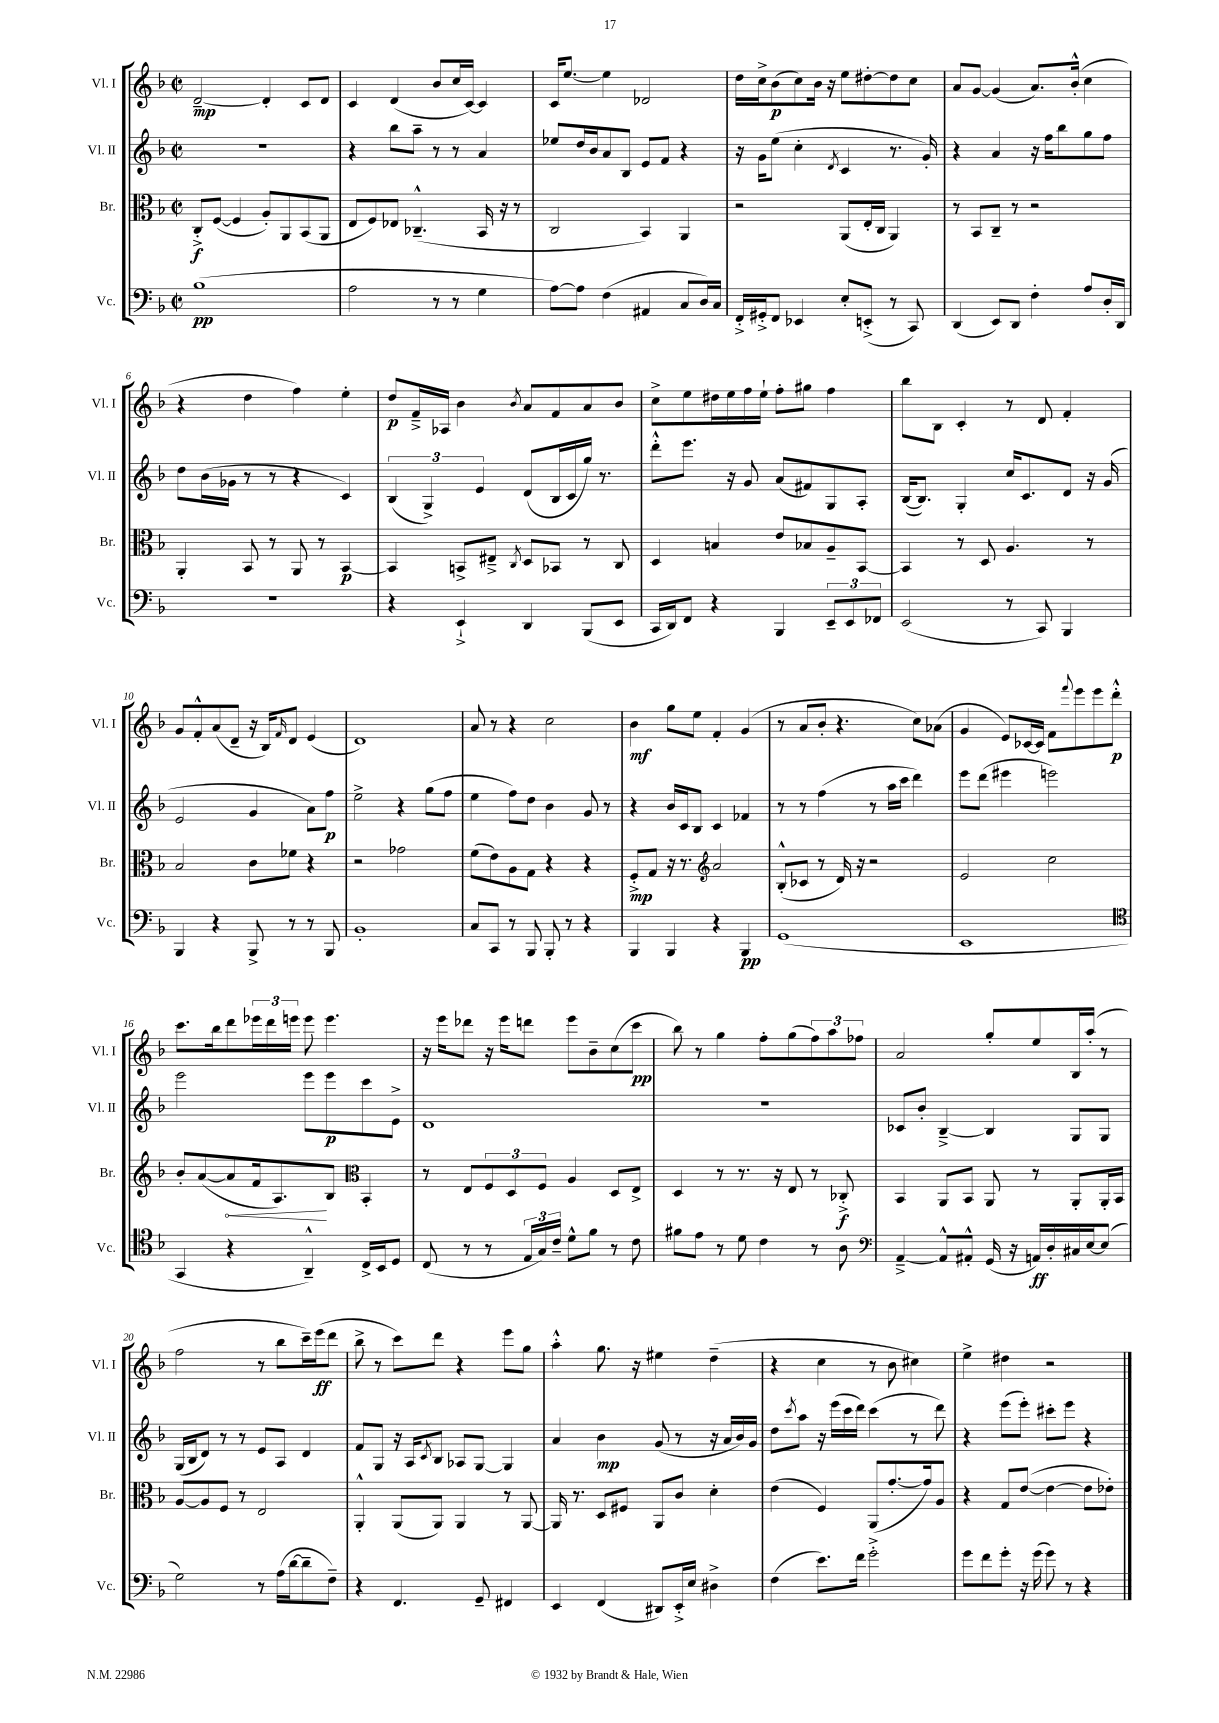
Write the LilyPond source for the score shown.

<<
\new StaffGroup <<
\new Staff = "s0" \with { instrumentName = "Vl. I" shortInstrumentName = "Vl. I" } {
    \clef treble \key f \major \defaultTimeSignature \time 2/2
    d'2~--\mp d'4-. c'8 d'8 |
    c'4 d'4( bes'8 c''16 c'16~) c'4 |
    c'16 e''8.~ e''4 des'2 |
    d''16 c''16-> bes'8\p( c''8) bes'16 r16 e''8 dis''8~-. dis''8 c''8 |
    a'8 g'8~ g'4( a'8.) bes'16-.-^( c''4 |
    r4 d''4 f''4) e''4-. |
    d''8\p f'16---> aes16 bes'4 \acciaccatura { bes'8 } a'8 f'8 a'8 bes'8 |
    c''8-> e''8 dis''16 e''16 f''16 e''16-! f''8-. gis''8 f''4 |
    bes''8 bes8 c'4-. r8 d'8 f'4-. |
    g'8 f'8-.-^ a'8( d'8-- r16 bes16) \grace { f'16 } d'8 e'4( |
    d'1) |
    a'8 r8 r4 c''2 |
    bes'4\mf g''8 e''8 f'4-. g'4( |
    r8 a'8 bes'8-. r4. c''8) aes'8( |
    g'4 e'8) ces'16~ ces'16 f'8 \appoggiatura { f'''8 } e'''8 e'''8 d'''8-.-^\p |
    c'''8. bes''16 d'''8 \tuplet 3/2 { ees'''16 d'''16 e'''16 } e'''8 e'''4. |
    r16 e'''16 des'''8 r16 e'''16 d'''8 e'''8 bes'8-- c''8( c'''8\pp |
    bes''8) r8 g''4 f''8-. g''8( \tuplet 3/2 { f''8) a''8 fes''8 } |
    a'2 g''8-. e''8 bes16 a''16-.( r8 |
    f''2 r8 bes''8 c'''16--) e'''16\ff( d'''8 |
    bes''8-> r8 c'''8) d'''8 r4 e'''8 g''8 |
    a''4-.-^ g''8. r16 eis''4 d''4--( |
    r4 c''4 r8 bes'8 cis''4) |
    e''4-> dis''4 r2 \bar "|." |
}
\new Staff = "s1" \with { instrumentName = "Vl. II" shortInstrumentName = "Vl. II" } {
    \clef treble \key f \major \defaultTimeSignature \time 2/2
    R1 |
    r4 bes''8 a''8-- r8 r8 a'4 |
    ees''8 d''16 bes'16 a'8 bes8 e'8 f'8 r4 |
    r16 g'16 e''8( c''4-. \acciaccatura { d'8 } c'4 r8. g'16-.) |
    r4 a'4 r16 f''16 bes''8 g''8 f''8 |
    d''8 bes'16( ges'16 r8 r8 r4 c'4) |
    \tuplet 3/2 { bes4( g4->) e'4 } d'8( bes16 c'16 g''16) r8. |
    d'''8-.-^ e'''8. r16 g'8 a'8( fis'8) g8 a8-. |
    bes16~( bes8.) g4-. c''16 c'8. d'8 r16 g'16( |
    e'2 g'4 a'8) f''8\p |
    e''2-> r4 g''8( f''8 |
    e''4 f''8) d''8 bes'4 g'8 r8 |
    r4 bes'16 c'16 bes8 c'4 fes'4 |
    r8 r8 f''4( r8 a''16 c'''16 d'''4) |
    e'''8 d'''8( eis'''4 e'''2) |
    e'''2 e'''8 e'''8\p c'''8 e'8-> |
    d'1 |
    R1 |
    ces'8 bes'8-. bes4~---> bes4 g8 g8 |
    g16( bes16 d'8) r8 r8 e'8 a8 d'4 |
    f'8 g8 r16 a16 \acciaccatura { c'8 } bes8 aes8 g8~ g4 |
    a'4 bes'4\mp g'8( r8 r16 a'16 bes'16) g'16 |
    d''8 \acciaccatura { c'''8 } a''8 r16 e'''16( c'''16 d'''16) c'''4( r8 d'''8) |
    r4 e'''8( e'''8-.) cis'''8-. e'''8 r4 \bar "|." |
}
\new Staff = "s2" \with { instrumentName = "Br." shortInstrumentName = "Br." } {
    \clef alto \key f \major \defaultTimeSignature \time 2/2
    c8-.->\f f8~( f4 a8-.) a,8 bes,8( a,8 |
    e8 f8) ees8 ces4.---^( bes,16 r16 r8 |
    c2 bes,4) a,4 |
    r2 a,8( e16-. c16 a,4) |
    r8 bes,8 c8-- r8 r2 |
    a,4-. bes,8 r8 a,8 r8 bes,4~\p |
    bes,4 b,8-> eis8---> \acciaccatura { c8 } d8 bes,8 r8 c8 |
    d4 b4 e'8 bes8 a8-- bes,8~ |
    bes,4 r8 d8 a4. r8 |
    bes2 c'8 fes'8 r4 |
    r2 ges'2 |
    f'8( e'8) a8 g8 r4 r4 |
    f8-.->\mp g8 r16 r8. \clef treble a'2 |
    bes8-.-^( ces'8 r8 d'16) r16 r2 |
    e'2 c''2 |
    bes'8-. a'8~( \once \override Hairpin.circled-tip = ##t a'8\< f'16 a8.\!) bes8 \clef alto bes,4-. |
    r8 e8 \tuplet 3/2 { f8 d8 f8 } a4 d8 e8-> |
    d4 r8 r8. r16 e8 r8 ces8-.->\f |
    bes,4 a,8 bes,8 a,8 r8 a,8-. a,16-. bes,16 |
    a8~ a8 f8 r8 e2 |
    a,4-.-^ a,8( a,8) a,4 r8 a,8~ |
    a,16 r8. d8 fis8 a,8 c'8 d'4-. |
    e'4( f4) a,8( g'8.~-. g'16) a8 |
    r4 g8 e'8~( e'4~ e'8 ees'8-.) \bar "|." |
}
\new Staff = "s3" \with { instrumentName = "Vc." shortInstrumentName = "Vc." } {
    \clef bass \key f \major \defaultTimeSignature \time 2/2
    bes1\pp( |
    a2 r8 r8 g4 |
    a8~) a8 f4( ais,4 c8 d16) c16 |
    f,16-.-> gis,16-.-> f,8 ees,4 e8-. e,8-.->( r8 c,8) |
    d,4( e,8) d,8 f4-. a8 d16-. d,16 |
    R1 |
    r4 e,4-!-> d,4 bes,,8( e,8 |
    c,16 d,16) f,8 r4 bes,,4 \tuplet 3/2 { e,8-- e,8 fes,8 } |
    e,2( r8 c,8) bes,,4 |
    bes,,4 r4 bes,,8-> r8 r8 bes,,8 |
    bes,1-. |
    c8 c,8 r8 bes,,8 bes,,8-. r8 r4 |
    bes,,4 bes,,4 r4 bes,,4\pp |
    g,1( |
    e,1 |
    \clef tenor g,4 r4 a,4---^) c16-> bes,16 d8 |
    c8( r8 r8 \tuplet 3/2 { e16 g16) c'16-- } d'8-^ f'8 r8 c'8 |
    fis'8 e'8 r8 d'8 c'4 r8 a8 |
    \clef bass a,4~---> a,8-^ ais,8-.-^ g,16( r16 a,16\ff) d16-. cis16 e16~ e8( |
    g2) r8 a16( d'16~ d'8-- f8--) |
    r4 f,4. g,8-- fis,4 |
    e,4 f,4( dis,8) e,16-.-> e16 dis4-> |
    f4( e'8.) f'16 g'2-.-> |
    g'8 f'8 g'8-. r16 g'16( g'8) r8 r4 \bar "|." |
}
>>
>>
